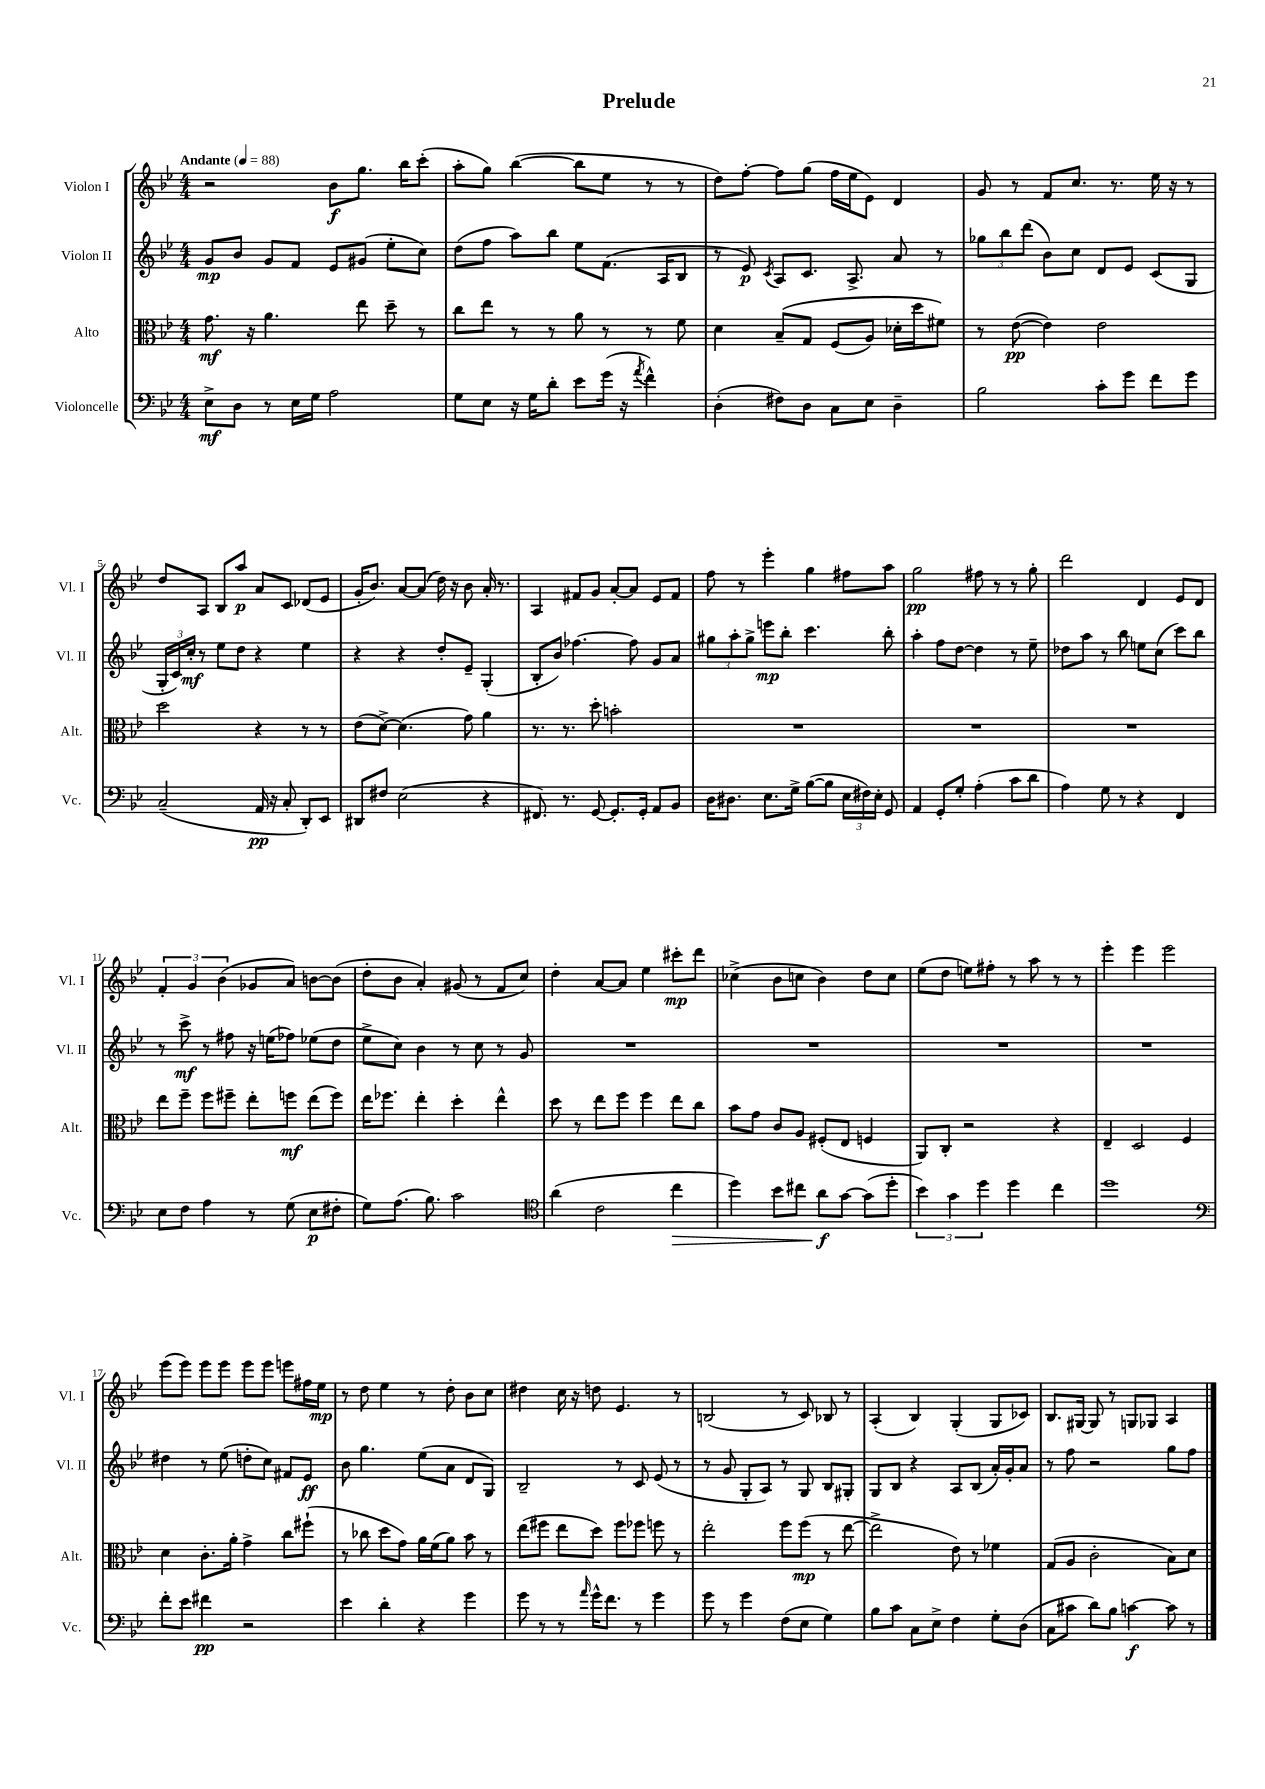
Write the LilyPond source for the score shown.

\header { title = "Prelude" }
<<
\new StaffGroup <<
\new Staff = "s0" \with { instrumentName = "Violon I" shortInstrumentName = "Vl. I" } {
    \clef treble \key bes \major \numericTimeSignature \time 4/4 \tempo "Andante" 4 = 88
    \autoBeamOff r2 bes'8[\f g''8.] bes''16[ c'''8]-.( |
    a''8[-. g''8]) bes''4~( bes''8[ ees''8] r8 r8 |
    d''8[) f''8]~-. f''8[ g''8]( f''16[ ees''16 ees'8]) d'4 |
    g'8 r8 f'8[ c''8.] r8. ees''16 r16 r8 |
    d''8[ a8] bes8[ a''8]\p a'8[ c'8] des'8[( ees'8] |
    g'16[-. bes'8.]) a'8[~ a'8]( d''16) r16 bes'8 a'16-. r8. |
    a4 fis'8[ g'8] a'8[~-. a'8] ees'8[ fis'8] |
    f''8 r8 ees'''4-. g''4 fis''8[ a''8] |
    g''2\pp fis''8 r8 r8 g''8-. |
    d'''2 d'4 ees'8[ d'8] |
    \tuplet 3/2 { f'4-. g'4 bes'4( } ges'8[ a'8]) b'8[~ b'8]( |
    d''8[-. bes'8] a'4-.) gis'8( r8 f'8[ c''8]) |
    d''4-. a'8[~ a'8] ees''4 cis'''8[-.\mp d'''8] |
    ces''4->( bes'8[ c''8] bes'4) d''8[ c''8] |
    ees''8[( d''8] e''8[) fis''8]-. r8 a''8 r8 r8 |
    ees'''4-. ees'''4 ees'''2 |
    ees'''8[( ees'''8]) ees'''8[ ees'''8] ees'''8[ ees'''8] e'''8[ fis''16 ees''16]\mp |
    r8 d''8 ees''4 r8 d''8-. bes'8[ c''8] |
    dis''4 c''16 r16 d''8 ees'4. r8 |
    b2( r8 c'8) bes8 r8 |
    a4-.( bes4) g4-.( g8[ ces'8]) |
    bes8.[ gis16]~ gis8 r8 g8[ ges8] a4 \bar "|." |
}
\new Staff = "s1" \with { instrumentName = "Violon II" shortInstrumentName = "Vl. II" } {
    \clef treble \key bes \major \numericTimeSignature \time 4/4
    \autoBeamOff g'8[\mp bes'8] g'8[ f'8] ees'8[ gis'8]( ees''8[-. c''8]) |
    d''8[( f''8] a''8[) bes''8] ees''8[ f'8.]( a16[ bes8] |
    r8 ees'8\p) \acciaccatura { c'8 } a8[ c'8.] a8.-> a'8 r8 |
    \tuplet 3/2 { ges''8[ bes''8 d'''8]( } bes'8[) c''8] d'8[ ees'8] c'8[( g8] |
    \tuplet 3/2 { g16[-. c'16) c''16]-.\mf } r8 ees''8[ d''8] r4 ees''4 |
    r4 r4 d''8[-. ees'8]-- g4-.( |
    bes8[-. bes'8]) fes''4.~ fes''8 g'8[ a'8] |
    \tuplet 3/2 { gis''8[ a''8-. gis''8]-> } e'''8[\mp bes''8]-. c'''4. bes''8-. |
    a''4-. f''8[ d''8]~ d''4 r8 ees''8-- |
    des''8[ a''8] r8 bes''8 e''8[ c''8]( c'''8[) bes''8] |
    r8 c'''8->\mf r8 fis''8 r16 e''16[( fes''8]) ees''8[( d''8] |
    ees''8[-> c''8]) bes'4 r8 c''8 r8 g'8 |
    R1 |
    R1 |
    R1 |
    R1 |
    dis''4 r8 ees''8( d''8[-. c''8]) fis'8[ ees'8]\ff |
    bes'8 g''4. ees''8[( a'8] d'8[ g8]) |
    bes2-- r8 c'8 ees'8( r8 |
    r8 g'8 g8[-. a8]) r8 g8 bes8[ gis8]-. |
    g8[ bes8] r4 a8[ bes8]( a'16[-.) g'16-. a'8] |
    r8 f''8 r2 g''8[ f''8] \bar "|." |
}
\new Staff = "s2" \with { instrumentName = "Alto" shortInstrumentName = "Alt." } {
    \clef alto \key bes \major \numericTimeSignature \time 4/4
    \autoBeamOff g'8.\mf r16 a'4. ees''8 d''8-- r8 |
    c''8[ ees''8] r8 r8 a'8 r8 r8 f'8 |
    d'4 bes8[--\( g8] f8[( a8]) des'16[-. d''16 fis'8]\) |
    r8 ees'8~\pp( ees'4) ees'2 |
    d''2 r4 r8 r8 |
    ees'8[( d'8]~->) d'4.( g'8) a'4 |
    r8. r8. d''8-. b'2-. |
    R1 |
    R1 |
    R1 |
    ees''8[ f''8]-- f''8[ fis''8]-- ees''8[-. f''8]\mf ees''8[( f''8]) |
    ees''16[ fes''8.] ees''4-. d''4-. ees''4-^ |
    d''8 r8 ees''8[ f''8] f''4 ees''8[ c''8] |
    bes'8[ g'8] c'8[ a8] fis8[-.( ees8] f4 |
    a,8[) c8]-. r2 r4 |
    ees4-- d2 f4 |
    d'4 c'8.[-. a'16]-. g'4-> c''8[ fis''8]-!( |
    r8 ces''8 d''8[ g'8]) a'16[ f'16( a'8]) bes'8 r8 |
    ees''8[( fis''8] ees''8[ d''8]) fis''8[ fes''8] f''8 r8 |
    ees''2-. f''8[ f''8]\mp( r8 ees''8~ |
    ees''2-> ees'8) r8 fes'4 |
    g8[( a8] c'2-. bes8[) d'8] \bar "|." |
}
\new Staff = "s3" \with { instrumentName = "Violoncelle" shortInstrumentName = "Vc." } {
    \clef bass \key bes \major \numericTimeSignature \time 4/4
    \autoBeamOff ees8[->\mf d8] r8 ees16[ g16] a2 |
    g8[ ees8] r16 g16[ d'8]-. ees'8[ g'16]( r16 \acciaccatura { a'8 } f'4-^) |
    d4-.( fis8[) d8] c8[ ees8] d4-- |
    bes2 c'8[-. g'8] f'8[ g'8] |
    c2--( a,16\pp r16 c8-. d,8[-.) ees,8] |
    dis,8[ fis8] ees2( r4 |
    fis,8.) r8. g,8~ g,8.[-. g,16]-. a,8[ bes,8] |
    d16[ dis8.] ees8.[ g16]-> bes8[~( bes8] \tuplet 3/2 { ees16[ fis16) ees16]-. } g,8 |
    a,4 g,8[-. g8]-. a4-.( c'8[ d'8] |
    a4) g8 r8 r4 f,4 |
    ees8[ f8] a4 r8 g8( ees8[\p fis8]-. |
    g8[) a8.]( bes8.) c'2 |
    \clef tenor a'4( c'2 c''4\> |
    d''4) bes'8[ cis''8] a'8[\f\! g'8]~ g'8[( d''8]-. |
    \tuplet 3/2 { bes'4) g'4 d''4 } d''4 c''4 |
    d''1 |
    \clef bass f'8[-. ees'8] fis'4\pp r2 |
    ees'4 d'4-. r4 g'4 |
    g'8 r8 r8 \grace { a'16 } g'16[-^ f'8.] r8 g'4 |
    g'8 r8 g'4 f8[( ees8] g4) |
    bes8[ c'8] c8[ ees8]-> f4 g8[-. d8]( |
    c8[ cis'8] d'8[) bes8] c'4~\f c'8 r8 \bar "|." |
}
>>
>>
